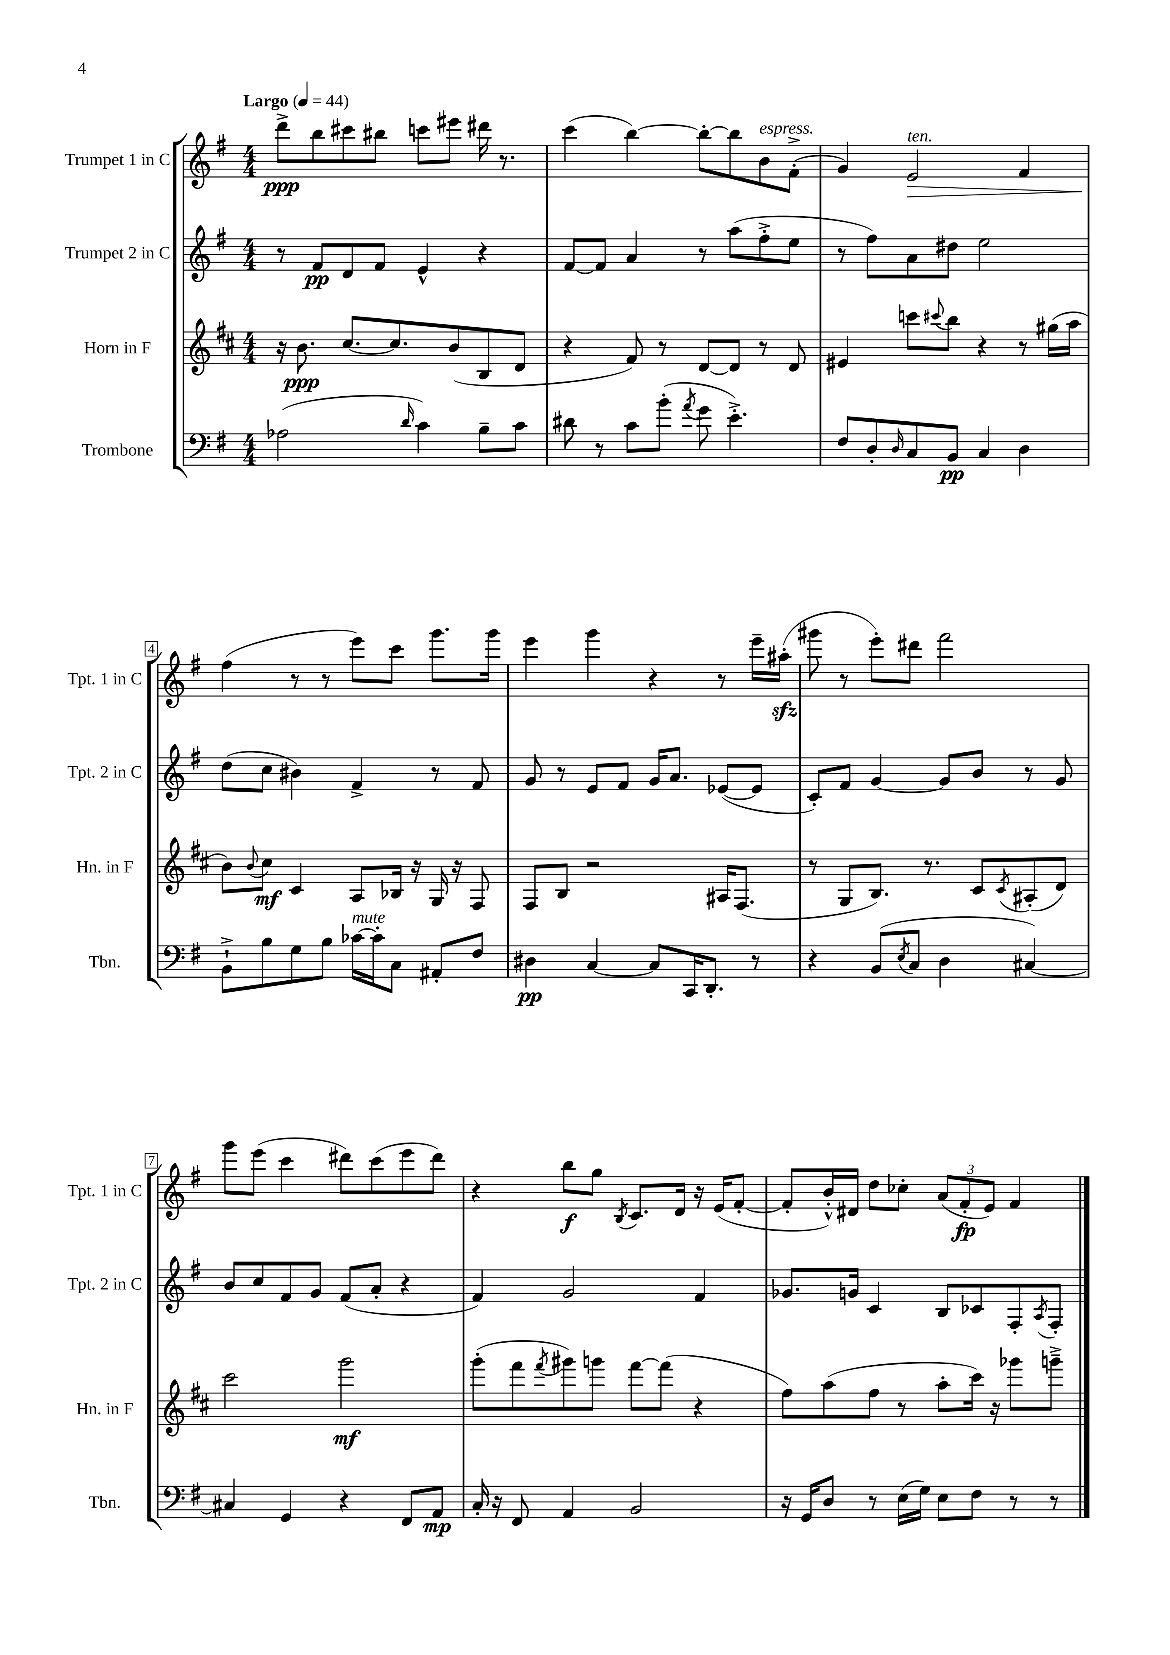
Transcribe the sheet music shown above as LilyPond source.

<<
\new StaffGroup <<
\new Staff = "s0" \with { instrumentName = "Trumpet 1 in C" shortInstrumentName = "Tpt. 1 in C" } {
    \clef treble \key g \major \numericTimeSignature \time 4/4 \tempo "Largo" 4 = 44
    d'''8->\ppp b''8 cis'''8 bis''8 c'''8 eis'''8 dis'''16 r8. |
    c'''4( b''4~) b''8~-. b''8 b'8^\markup { \italic "espress." } fis'8-.->( |
    g'4) e'2\>^\markup { \italic "ten." } fis'4 |
    fis''4\!( r8 r8 e'''8) c'''8 g'''8. g'''16 |
    e'''4 g'''4 r4 r8 e'''16-- ais''16-.\sfz( |
    gis'''8 r8 e'''8-.) dis'''8 fis'''2 |
    g'''8 e'''8( c'''4 dis'''8) c'''8( e'''8 dis'''8) |
    r4 b''8\f g''8 \acciaccatura { b8 } c'8. d'16 r16 e'16( fis'8~-. |
    fis'8-. b'16-.-^) dis'16 d''8 ces''8-. \tuplet 3/2 { a'8( fis'8-.\fp e'8) } fis'4 \bar "|." |
}
\new Staff = "s1" \with { instrumentName = "Trumpet 2 in C" shortInstrumentName = "Tpt. 2 in C" } {
    \clef treble \key g \major \numericTimeSignature \time 4/4
    r8 fis'8\pp d'8 fis'8 e'4-^ r4 |
    fis'8~ fis'8 a'4 r8 a''8( fis''8-.-> e''8 |
    r8 fis''8) a'8 dis''8 e''2 |
    d''8( c''8 bis'4) fis'4-> r8 fis'8 |
    g'8 r8 e'8 fis'8 g'16 a'8. ees'8~( ees'8 |
    c'8-.) fis'8 g'4~ g'8 b'8 r8 g'8 |
    b'8 c''8 fis'8 g'8 fis'8( a'8-. r4 |
    fis'4) g'2 fis'4 |
    ges'8. g'16 c'4 b8 ces'8 fis8-. \acciaccatura { a8 } fis8-. \bar "|." |
}
\new Staff = "s2" \with { instrumentName = "Horn in F" shortInstrumentName = "Hn. in F" } {
    \clef treble \key d \major \numericTimeSignature \time 4/4
    r16 b'8.\ppp cis''8.~ cis''8. b'8( b8 d'8 |
    r4 fis'8) r8 d'8~ d'8 r8 d'8 |
    eis'4 c'''8 \appoggiatura { cis'''8 } b''8 r4 r8 gis''16( a''16 |
    b'8) \appoggiatura { b'8 } cis''8\mf cis'4 a8 bes16 r16 g16 r16 fis8 |
    fis8 b8 r2 ais16 fis8.( |
    r8 g8 b8.) r8. cis'8 \acciaccatura { cis'8 } ais8-.( d'8) |
    cis'''2 g'''2\mf |
    g'''8-.( fis'''8 \acciaccatura { fis'''8 } gis'''8) g'''8 fis'''8~ fis'''8( r4 |
    fis''8) a''8( fis''8 r8 a''8-. cis'''16) r16 ges'''8 g'''8---> \bar "|." |
}
\new Staff = "s3" \with { instrumentName = "Trombone" shortInstrumentName = "Tbn." } {
    \clef bass \key g \major \numericTimeSignature \time 4/4
    aes2( \grace { d'16 } c'4) b8-- c'8 |
    dis'8 r8 c'8 b'8-.( \acciaccatura { a'8 } g'8 e'4.-.->) |
    fis8 d8-. \grace { d16 } c8 b,8\pp c4 d4 |
    b,8-!-> b8 g8 b8 ces'16~^\markup { \italic "mute" } ces'16-. c8 ais,8-. fis8 |
    dis4\pp c4~ c8 c,16 d,8.-. r8 |
    r4 b,8( \acciaccatura { e8 } c8 d4 cis4~) |
    cis4 g,4 r4 fis,8 a,8\mp |
    c16-. r16 fis,8 a,4 b,2 |
    r16 g,16 d8 r8 e16( g16) e8 fis8 r8 r8 \bar "|." |
}
>>
>>
\layout { \context { \Score \override BarNumber.stencil = #(make-stencil-boxer 0.1 0.3 ly:text-interface::print) } }
